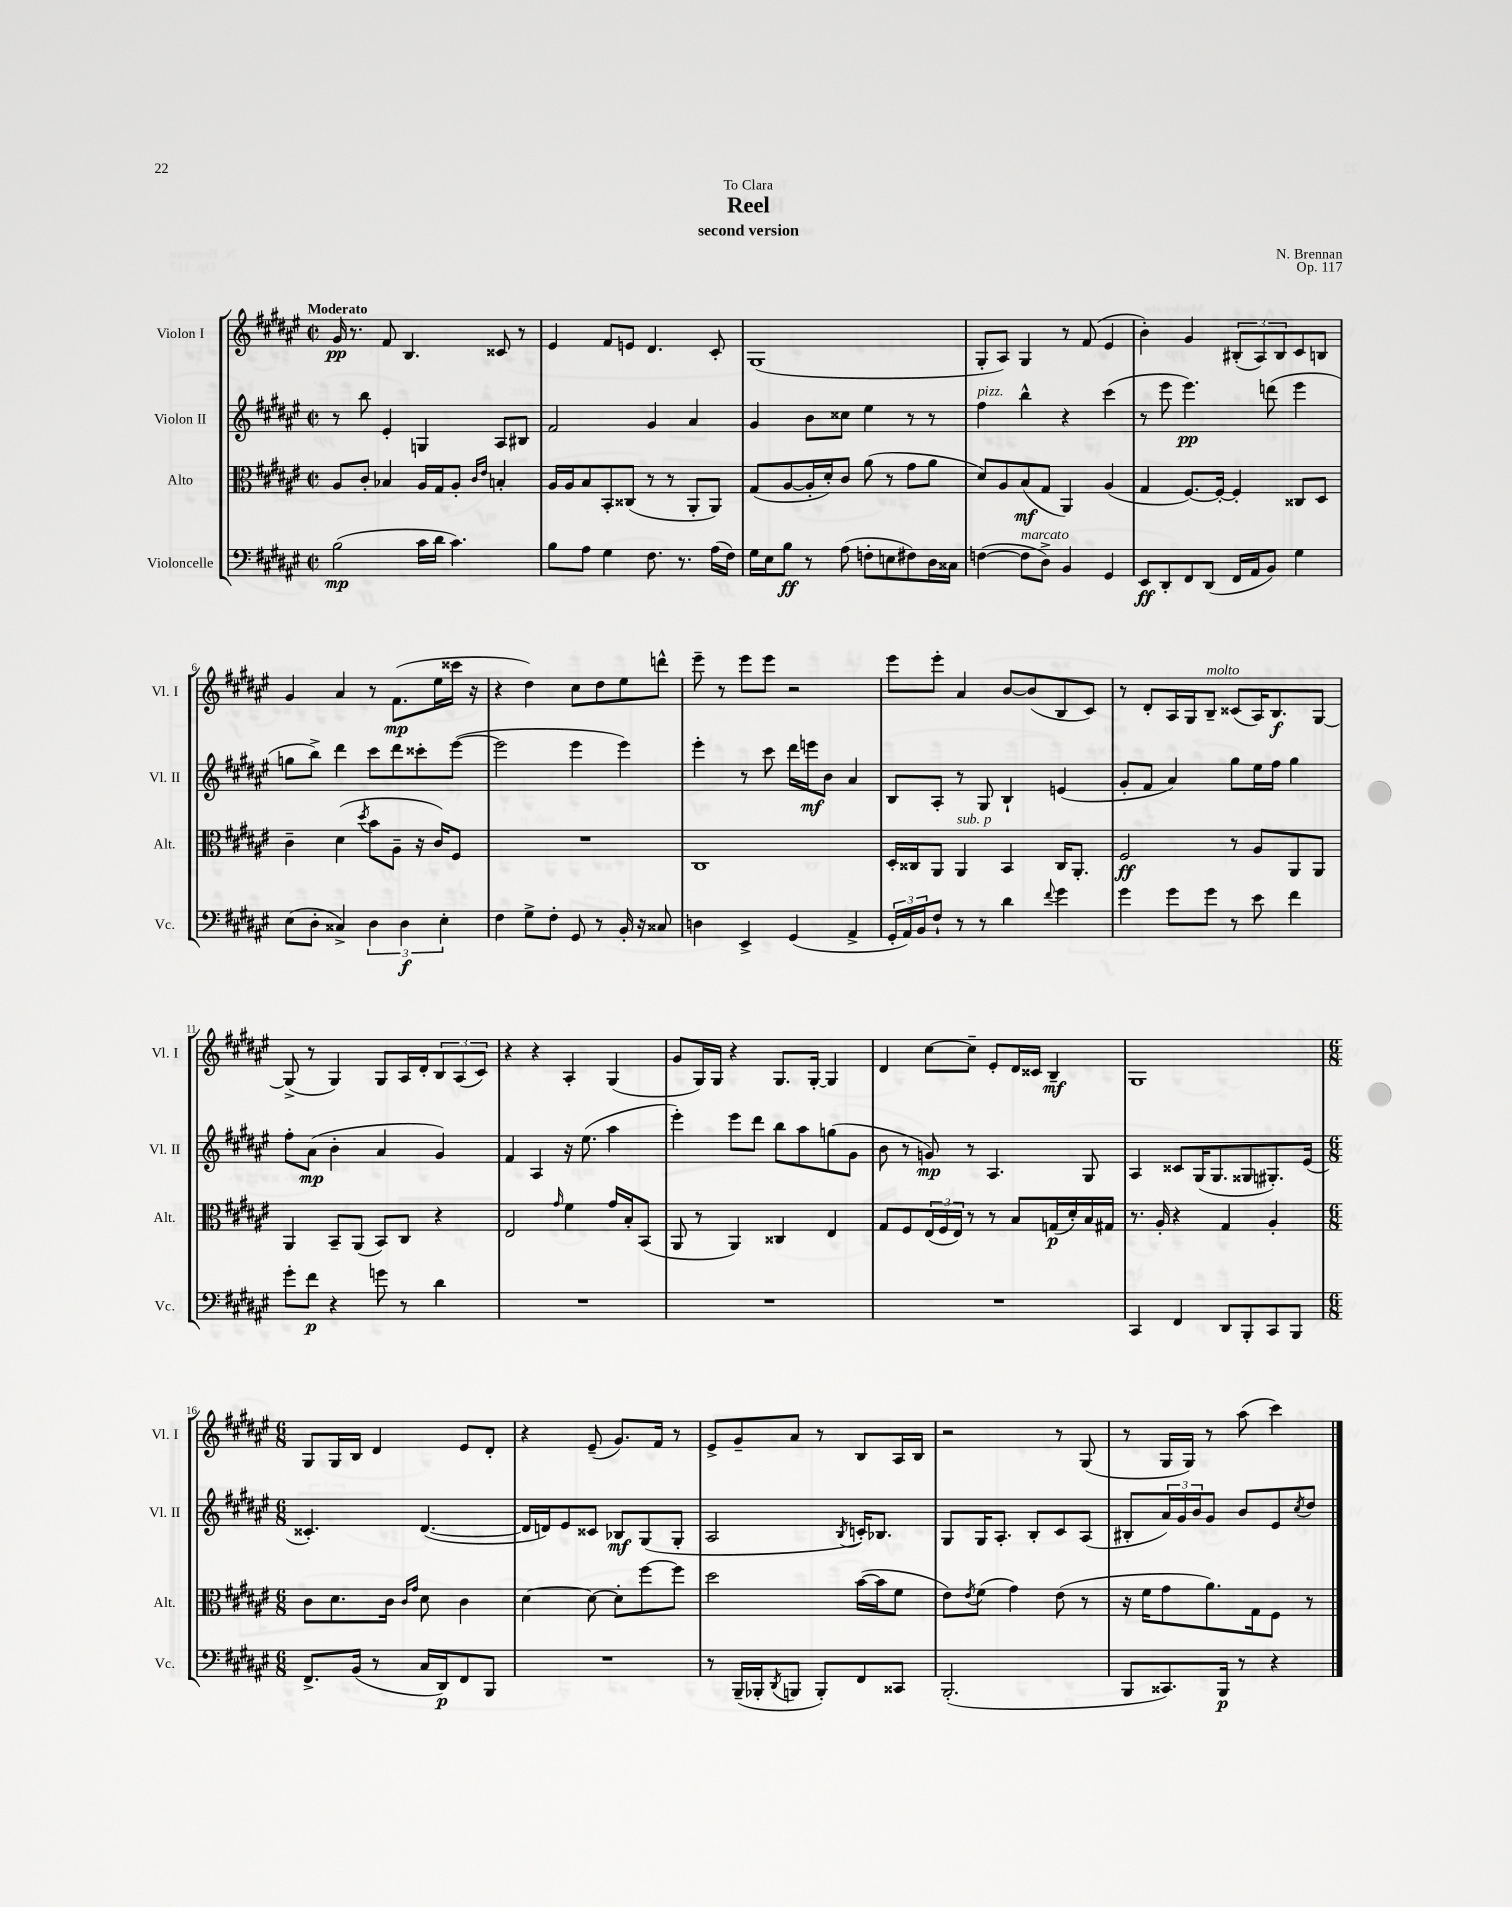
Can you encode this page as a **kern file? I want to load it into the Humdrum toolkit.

**kern	**kern	**kern	**kern
*staff4	*staff3	*staff2	*staff1
*clefF4	*clefC3	*clefG2	*clefG2
*k[f#c#g#d#a#e#]	*k[f#c#g#d#a#e#]	*k[f#c#g#d#a#e#]	*k[f#c#g#d#a#e#]
*M2/2	*M2/2	*M2/2	*M2/2
*met(c|)	*met(c|)	*met(c|)	*met(c|)
(2B	8A#	8r	16g#
.	.	.	8.r
.	8c#'	8bb	.
.	4B-	4e#'	8f#
.	.	.	4.B
16c#	16A#	4G	.
16d#	16G#	.	.
4.c#)	8A#'	.	.
.	16qqc#	.	.
.	16qqe#	.	.
.	4B'	8A#	8c##
.	.	8B#	8r
=	=	=	=
8B	16A#	2f#	4e#
.	16A#	.	.
8A#	8B	.	.
4G#	8BB'	.	8f#
.	(8C##	.	8e
8.F#	8r	4g#	4.d#
.	8r	.	.
8.r	.	.	.
.	8AA#'	4a#	.
(16A#	8AA#)	.	8c#'
16F#)	.	.	.
=	=	=	=
16G#	(8G#	4g#	(1G#
16E#	.	.	.
8B	[8A#	.	.
8r	16A#']	8b	.
.	16d#')	.	.
(8A#	8c#	8cc##	.
8F'	(8a#	4ee#	.
8E	8r	.	.
8F#)	8g#	8r	.
16D#	8a#	8r	.
16C##	.	.	.
=	=	=	=
([4F	8d#)	4ff#	8G#'
.	8A#	.	8A#)
8F]	(8B	4bb^^	4G#
8D#^)	8G#	.	.
4BB	4AA#)	4r	8r
.	.	.	(8f#
4GG#	(4A#	(4ccc#	4e#
=	=	=	=
8EE#	4G#	8r	4b')
8DD#'	.	8eee#	.
8FF#	[8.F#)	4.eee#)	4g#
(8DD#	.	.	.
.	16F#'_	.	.
16FF#	4F#']	.	(12B#'
16AA#	.	.	.
.	.	.	12A#)
8BB)	.	(8ddd	.
.	.	.	12B#
4G#	8C##	4eee#	8c#
.	8D#	.	8B
=	=	=	=
(8E#	4c#~	8gg	4g#
8D#'	.	8bb^)	.
4C##^)	(4d#	4ddd#	4a#
.	8qdd#	.	.
6D#	8b	8ccc#	8r
.	8A#~	8ddd#	(8.f#
6D#	.	.	.
.	16r	8ccc##'	.
.	16c#)	.	16ee#
6E#'	.	.	.
.	8F#	([8eee#	16ccc##
.	.	.	16r
=	=	=	=
4F#	1r	2eee#]	4r
8G#^	.	.	4dd#)
8F#'	.	.	.
8GG#	.	4eee#	8cc#
8r	.	.	8dd#
16BB'	.	4eee#)	8ee#
16r	.	.	.
8C##	.	.	8ddd^^
=	=	=	=
4D	1C#	4eee#'	8eee#~
.	.	.	8r
4EE#^	.	8r	8eee#
.	.	8ccc#	8eee#
(4GG#	.	16ddd#	2r
.	.	16eee	.
.	.	8b	.
4AA#^	.	4a#	.
=	=	=	=
24GG#'	16D#'	8B	8eee#
24AA#)	.	.	.
.	16C##	.	.
24BB	.	.	.
8F#`	8AA#	8A#'	8eee#'
8r	4AA#	8r	4a#
8r	.	8G#	.
4d#	4BB	4B`	[8b
.	.	.	(8b]
8qqf#	.	.	.
4g#	16C##	(4e	8B
.	8.AA#'	.	.
.	.	.	8c#)
=	=	=	=
4g#	2F#	8g#'	8r
.	.	8f#	8d#'
8g#	.	4a#)	16A#
.	.	.	16G#
8g#	.	.	8B~
8r	8r	8gg#	(8c##
8e#	8A#	16ee#	16A#)
.	.	16ff#	8.B
4f#	8AA#	4gg#	.
.	8AA#	.	[8G#
=	=	=	=
8g#'	4AA#	8ff#'	(8G#^]
8f#	.	(8a#	8r
4r	8BB~	4b'	4G#)
.	(8AA#	.	.
8g	8BB)	4a#	8G#
8r	8C#	.	16A#
.	.	.	16d#'
4d#	4r	4g#)	12B
.	.	.	(12A#
.	.	.	12c#)
=	=	=	=
1r	2E#	4f#	4r
.	.	4A#	4r
.	16qqg#	.	.
.	4f#	16r	4A#'
.	.	(8.ee#	.
.	16g#	4aa#	(4G#
.	16B'	.	.
.	(8BB	.	.
=	=	=	=
1r	8AA#	4eee#')	8g#
.	8r	.	16G#)
.	.	.	16G#
.	4AA#)	8eee#	4r
.	.	8ddd#	.
.	4C##	8bb	8.G#
.	.	8aa#	.
.	.	.	[16G#'
.	4E#	(8gg	4G#]
.	.	8g#	.
=	=	=	=
1r	8G#	8b	4d#
.	8F#	8r	.
.	(24E#	8g)	[8cc#
.	24F#	.	.
.	24E#)	.	.
.	8r	8r	8cc#~]
.	8r	4.A#	8e#'
.	8B	.	16d#
.	.	.	16c##
.	(16G	.	4B~
.	16d#')	.	.
.	16B	8G#	.
.	16G#	.	.
=	=	=	=
4CC#	8.r	4A#	1G#
.	16A#'	.	.
4FF#	4r	8c##	.
.	.	(16G#	.
.	.	8.G#	.
8DD#	4G#	.	.
8BBB'	.	8G##	.
8CC#	4A#'	8.G#')	.
8BBB	.	.	.
.	.	(16e#	.
=	=	=	=
*M6/8	*M6/8	*M6/8	*M6/8
8.FF#^	8c#	4.c##')	8G#
.	8.d#	.	16G#
(16BB	.	.	16B
8r	.	.	4d#
.	16c#	.	.
.	16qqc#	.	.
.	16qqg#	.	.
16C#	8d#	([4.d#	.
16DD#)	.	.	.
8FF#	4c#	.	8e#
8BBB	.	.	8d#'
=	=	=	=
2.r	[4d#	16d#]	4r
.	.	16d)	.
.	.	8e#	.
.	8d#_	8c##	(8e#~
.	8d#']	8B-	8.g#)
.	[8ff#	(8G#	.
.	.	.	16f#
.	8ff#]	8G#'	8r
=	=	=	=
8r	2dd#	2A#	8e#^
(16BBB~	.	.	8g#~
16BBB-'	.	.	.
8qDD#	.	.	.
8BBB	.	.	8a#
8BBB')	.	.	8r
.	.	8qB	.
8FF#	([16b	16c')	8B
.	16b]	8.B-	.
8CC##	8f#	.	16A#
.	.	.	16B
=	=	=	=
(2.BBB'	8e#)	8G#	2r
.	8qe#	.	.
.	(8f#	16G#	.
.	.	8.A#'	.
.	4g#)	.	.
.	.	8B'	.
.	(8e#	8c#	8r
.	8r	(8A#	(8G#
=	=	=	=
8BBB	16r	8B#'	8r
.	16f#	.	.
8.CC##)	8g#	24a#)	16G#
.	.	24g#	.
.	.	.	16G#)
.	.	24b	.
.	8.a#)	8g#	8r
16BBB	.	.	.
8r	.	8b	(8aa#
.	16G#	.	.
4r	8F#	8e#	4ccc#)
.	.	8qcc#	.
.	8r	8dd#	.
==	==	==	==
*-	*-	*-	*-
